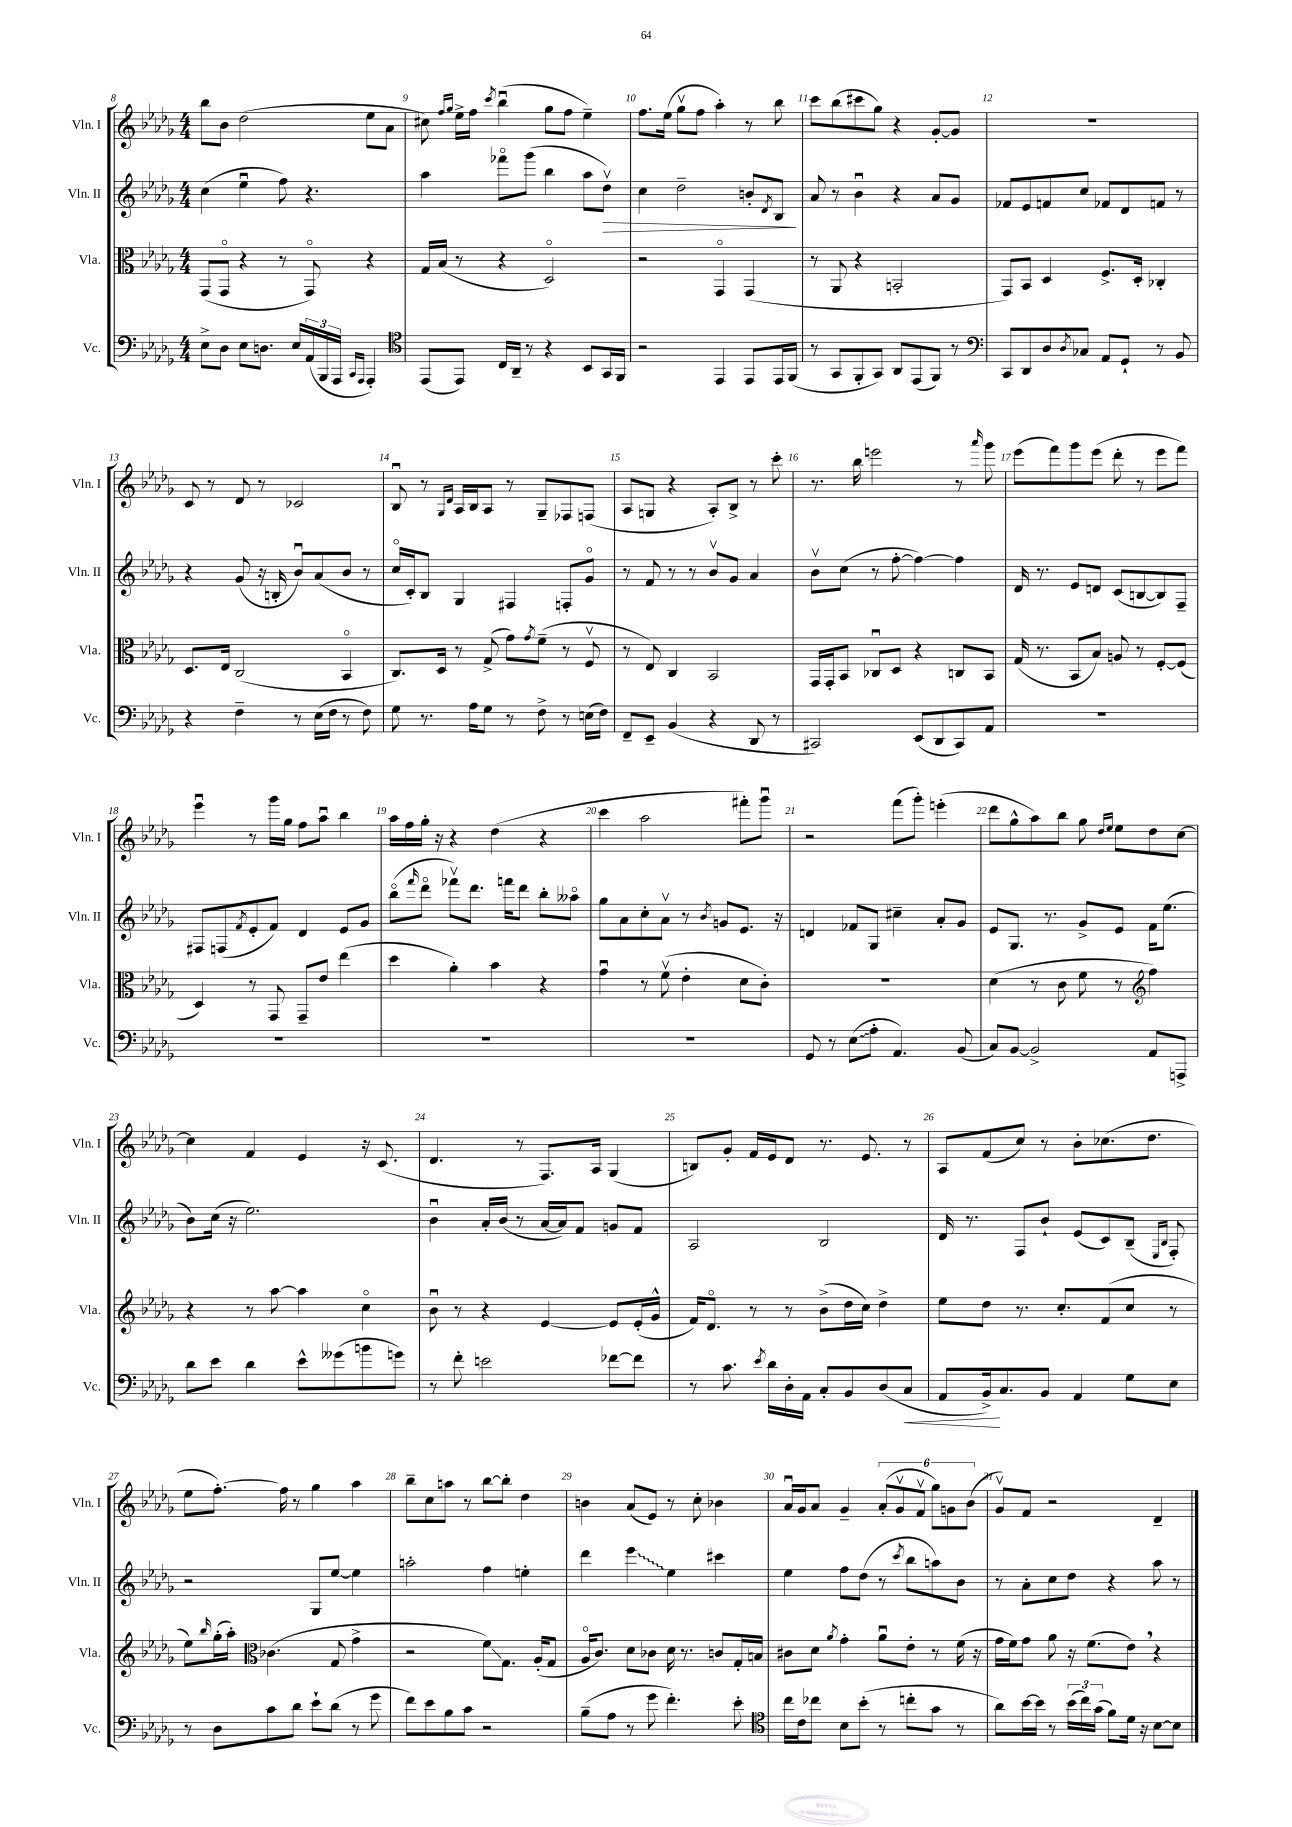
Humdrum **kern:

**kern	**kern	**kern	**kern
*staff4	*staff3	*staff2	*staff1
*clefF4	*clefC3	*clefG2	*clefG2
*k[b-e-a-d-g-]	*k[b-e-a-d-g-]	*k[b-e-a-d-g-]	*k[b-e-a-d-g-]
*M4/4	*M4/4	*M4/4	*M4/4
8E-^	(8GG-	(4cc	8bb-
8D-	8GG-o	.	8b-
8E-	4r	4ee-u	(2dd-
8.D	.	.	.
.	8r	8ff)	.
16E-	.	.	.
(24AA-	8GG-o)	4.r	.
24BBB-	.	.	.
24AAA-	.	.	.
16qqCC	.	.	.
16qqAAA-	.	.	.
4AAA-')	4r	.	8ee-
.	.	.	8a-
=	=	=	=
*clefC4	*	*	*
(8EE-	16G-	4aa-	8cc#)
.	(16B-	.	.
.	.	.	16qqff
.	.	.	16qqgg-
8EE-)	8r	.	16ee-^
.	.	.	16ff
.	.	.	8qccc
16C	4r	8fff-o	(4bb-u
16AA-~	.	.	.
8r	.	(8ggg-	.
4r	2D-o)	4bb-	8gg-
.	.	.	8ff
8BB-	.	8aa-	4ee-~)
16GG-	.	8dd-v)	.
16FF	.	.	.
=	=	=	=
2r	2r	4cc	8.ff
.	.	.	(16ee-
.	.	2dd-~	8gg-v
.	.	.	8ff
4EE-	4GG-o	.	4aa-')
8EE-	(4GG-	8b'	8r
.	.	8qd-	.
16EE-	.	8B-	8bb-
(16FF	.	.	.
=	=	=	=
8r	8r	8a-	8ccc
8GG-	8AA-	8r	(8bb-
8FF'	4r	4b-u	8ccc#
8GG-)	.	.	8gg-)
8AA-	2BB'	4r	4r
(8EE-	.	.	.
8FF)	.	8a-	[8g-'
8r	.	8g-	8g-]
=	=	=	=
*clefF4	*	*	*
8CC	8GG-)	8f-	1r
8DD-	8BB-	8e-	.
8D-	4D-	8f	.
8qD-	.	.	.
8C-	.	8cc	.
8AA-	8.F^	8f-	.
8GG-`	.	8d-	.
.	16D-'	.	.
8r	4C-'	8f	.
8BB-	.	8r	.
=	=	=	=
4r	8.D-	4r	8c
.	.	.	8r
.	16E-	.	.
4F~	(2C	(8g-	8d-
.	.	16r	8r
.	.	16B'	.
8r	.	8b-u)	2c-
(16E-	.	(8a-	.
16F	.	.	.
8r	4BB-o	8b-	.
8F)	.	8r	.
=	=	=	=
8G-	8.C)	16cco	8B-u
.	.	16c')	.
8.r	.	8B-	8r
.	16D-	.	.
.	.	.	16qqG-
.	.	.	16qqd-
.	8r	4G-	16A-
16A-	.	.	16B-
8G-	(8G-^	.	8A-
8r	8g-)	4F#	8r
.	8qg-	.	.
8F^	(8f~	.	8G-~
8r	8r	8F'	8F-
(16E	8Fv	8g-o	(8F
16F)	.	.	.
=	=	=	=
8FF~	8r	8r	8A-
8EE-~	8E-)	8f	8G
(4BB-	4C	8r	4r
.	.	8r	.
4r	2BB-	8b-v	8A-')
.	.	8g-	8B-^
8DD-	.	4a-	8r
8r	.	.	8ccc'
=	=	=	=
2CC#)	16GG-	8b-v	8.r
.	16GG-'	.	.
.	8BB-	(8cc	.
.	.	.	16bb-
.	8C-u	8r	2eee
.	8D-	[8ff'	.
(8EE-	4r	4ff_)	.
8DD-	.	.	.
8CC#)	8C	4ff]	8r
.	.	.	16qqaaa-
8AA-	8BB-	.	8ggg-
=	=	=	=
1r	(16G-	16d-	(8eee-
.	8.r	8.r	.
.	.	.	8fff)
.	8BB-	8e-	8ggg-
.	8B-)	8d	(8eee-
.	8A	(8c	8ddd-'
.	8r	[8B	8r
.	[8F'	8B])	8eee-
.	(8F]	8F~	8fff)
=	=	=	=
1r	4D-)	8F#	4eee-u
.	.	(8F	.
.	.	8qf	.
.	8r	8e-'	8r
.	8GG-	8f)	16ggg-
.	.	.	16gg-
.	8GG-~	4d-	8ff
.	8e-	.	8aa-u
.	(4ee-	8e-	4bb-
.	.	8g-	.
=	=	=	=
1r	4dd-	(8bb-o	16aa-
.	.	.	16ff
.	.	16qqfff	.
.	.	8ddd-o	16gg-'
.	.	.	16r
.	4a-')	8fff-v)	4r
.	.	8.ddd-	.
.	4b-	.	(4dd-
.	.	16fff	.
.	.	8ddd-	.
.	4r	8bb-'	4r
.	.	8aa--o	.
=	=	=	=
1r	4g-u	8gg-	4ccc
.	.	8a-	.
.	8r	8cc'	2aa-
.	(8fv	8a-v	.
.	4e-'	8r	.
.	.	8qb-	.
.	.	8g	.
.	8d-	8.e-	8fff#')
.	8c')	.	8ggg-u
.	.	16r	.
=	=	=	=
8GG-	1r	4d	2r
8r	.	.	.
(8E-	.	8f-	.
8A-'	.	8G-	.
4.AA-)	.	4cc#~	(8fff
.	.	.	8ggg-')
.	.	8a-'	(4eee'
(8BB-	.	8g-	.
=	=	=	=
8C)	(4d-	8e-	8ddd-
[8BB-	.	8.G-	8gg-^^
2BB-^]	8r	.	8aa-)
.	.	8.r	.
.	8c	.	8bb-
.	8f	8g-^	8gg-
.	.	.	16qqdd-
.	.	.	16qqee-
.	8r	8e-	8ee-
*	*clefG2	*	*
8AA-	4ff)	16f	8dd-
.	.	(8.ee-	.
8AAA^	.	.	[8cc
=	=	=	=
8d-	4r	8b-)	4cc]
8e-	.	(16cc	.
.	.	16r	.
4d-	8r	2.ee-)	4f
.	[8aa-	.	.
8e-^^	4aa-]	.	4e-
(8g--	.	.	.
8b	4cco	.	16r
.	.	.	(8.c
8g)	.	.	.
=	=	=	=
8r	8b-u	4b-u	4.d-
8f'	8r	.	.
2e	4r	16a-'	.
.	.	(16b-	.
.	.	8r	8r
.	[4e-	[16a-	8.F)
.	.	16a-])	.
.	.	8f	.
.	.	.	16A-
[8f-	8e-]	8g	(4G-
8f-]	(16e-'	8f	.
.	16g-^^	.	.
=	=	=	=
8r	16f)	2A-	8B)
.	8.d-o	.	.
8.c	.	.	8g-'
.	8r	.	16f
8qe-	.	.	.
16d-	.	.	16e-
16D-'	8r	.	8d-
16AA-	.	.	.
8C'	(8b-^	2B-	8.r
8BB-	16dd-	.	.
.	16cc)	.	8.e-
(8D-	4dd-^	.	.
8C	.	.	8r
=	=	=	=
8AA-	8ee-	16d-	8A-
.	.	8.r	.
16BB-^)	8dd-	.	(8f
8.C	.	.	.
.	8.r	8F	8cc)
8BB-	.	8b-`	8r
.	8.cc'	.	.
4AA-	.	(8e-	8b-'
.	(8f	8c)	(8.cc-
8G-	8cc	(8B-~	.
.	.	.	8.dd-
.	.	16qqE-	.
.	.	16qqB-	.
8E-	8r	8F')	.
=	=	=	=
8r	8ee-)	2r	8ee-
.	16qqbb-	.	.
8D-	(16gg-'	.	[8.ff')
.	16aa-')	.	.
*	*clefC3	*	*
8c	(4.c-	.	.
.	.	.	16ff]
8d-	.	.	8r
8e-`	.	8G-	4gg-
(8d-	8G-	[8ee-	.
8r	4g-^	4ee-]	4aa-
8g-	.	.	.
=	=	=	=
8f)	2r	2aa'	8bb-~
8e-	.	.	8cc
8B-	.	.	8aa
8c	.	.	8r
2r	8f)	4ff	[8bb-
.	8.G-	.	8bb-']
.	.	4ee'	4dd-
.	(16A-'	.	.
.	8G-	.	.
=	=	=	=
(8B-~	16A-o	4ddd-	4b
.	8.c)	.	.
8A-	.	.	.
8r	8d-	4eee-	(8a-
8g-	8c-	.	8e-)
4.f')	16d-	4ee-	8r
.	8.r	.	.
.	.	.	8cc'
.	8c	4ccc#	4b-
8e-'	16G-'	.	.
.	16B	.	.
=	=	=	=
*clefC4	*	*	*
16cc	8c#	4ee-	16a-u
16c	.	.	16g-
8cc-	8d-	.	8a-
.	8qa-	.	.
8B-	4g-'	8ff	4g-~
(8b-'	.	(8dd-	.
8r	8a-u	8r	(12a-'
.	.	.	12g-v
.	.	8qccc	.
8cc'	8e-'	8bb-	.
.	.	.	12fv
8g-	8r	8aa)	12gg-)
.	.	.	12g
8r	(16f	8b-	.
.	.	.	(12b-
.	16r	.	.
=	=	=	=
8a-)	16g-	8r	8g-v)
.	16f)	.	.
[16b-	8g-	8a-'	8f
16b-]	.	.	.
8r	8a-	8cc	2r
(24b-	16r	8dd-	.
24cc)	.	.	.
.	(8.f	.	.
(24g-	.	.	.
8f)	.	4r	.
16d-	8e-)	.	.
16r	.	.	.
[8B-	4r	8aa-	4d-~
8B-]	.	8r	.
==	==	==	==
*-	*-	*-	*-
